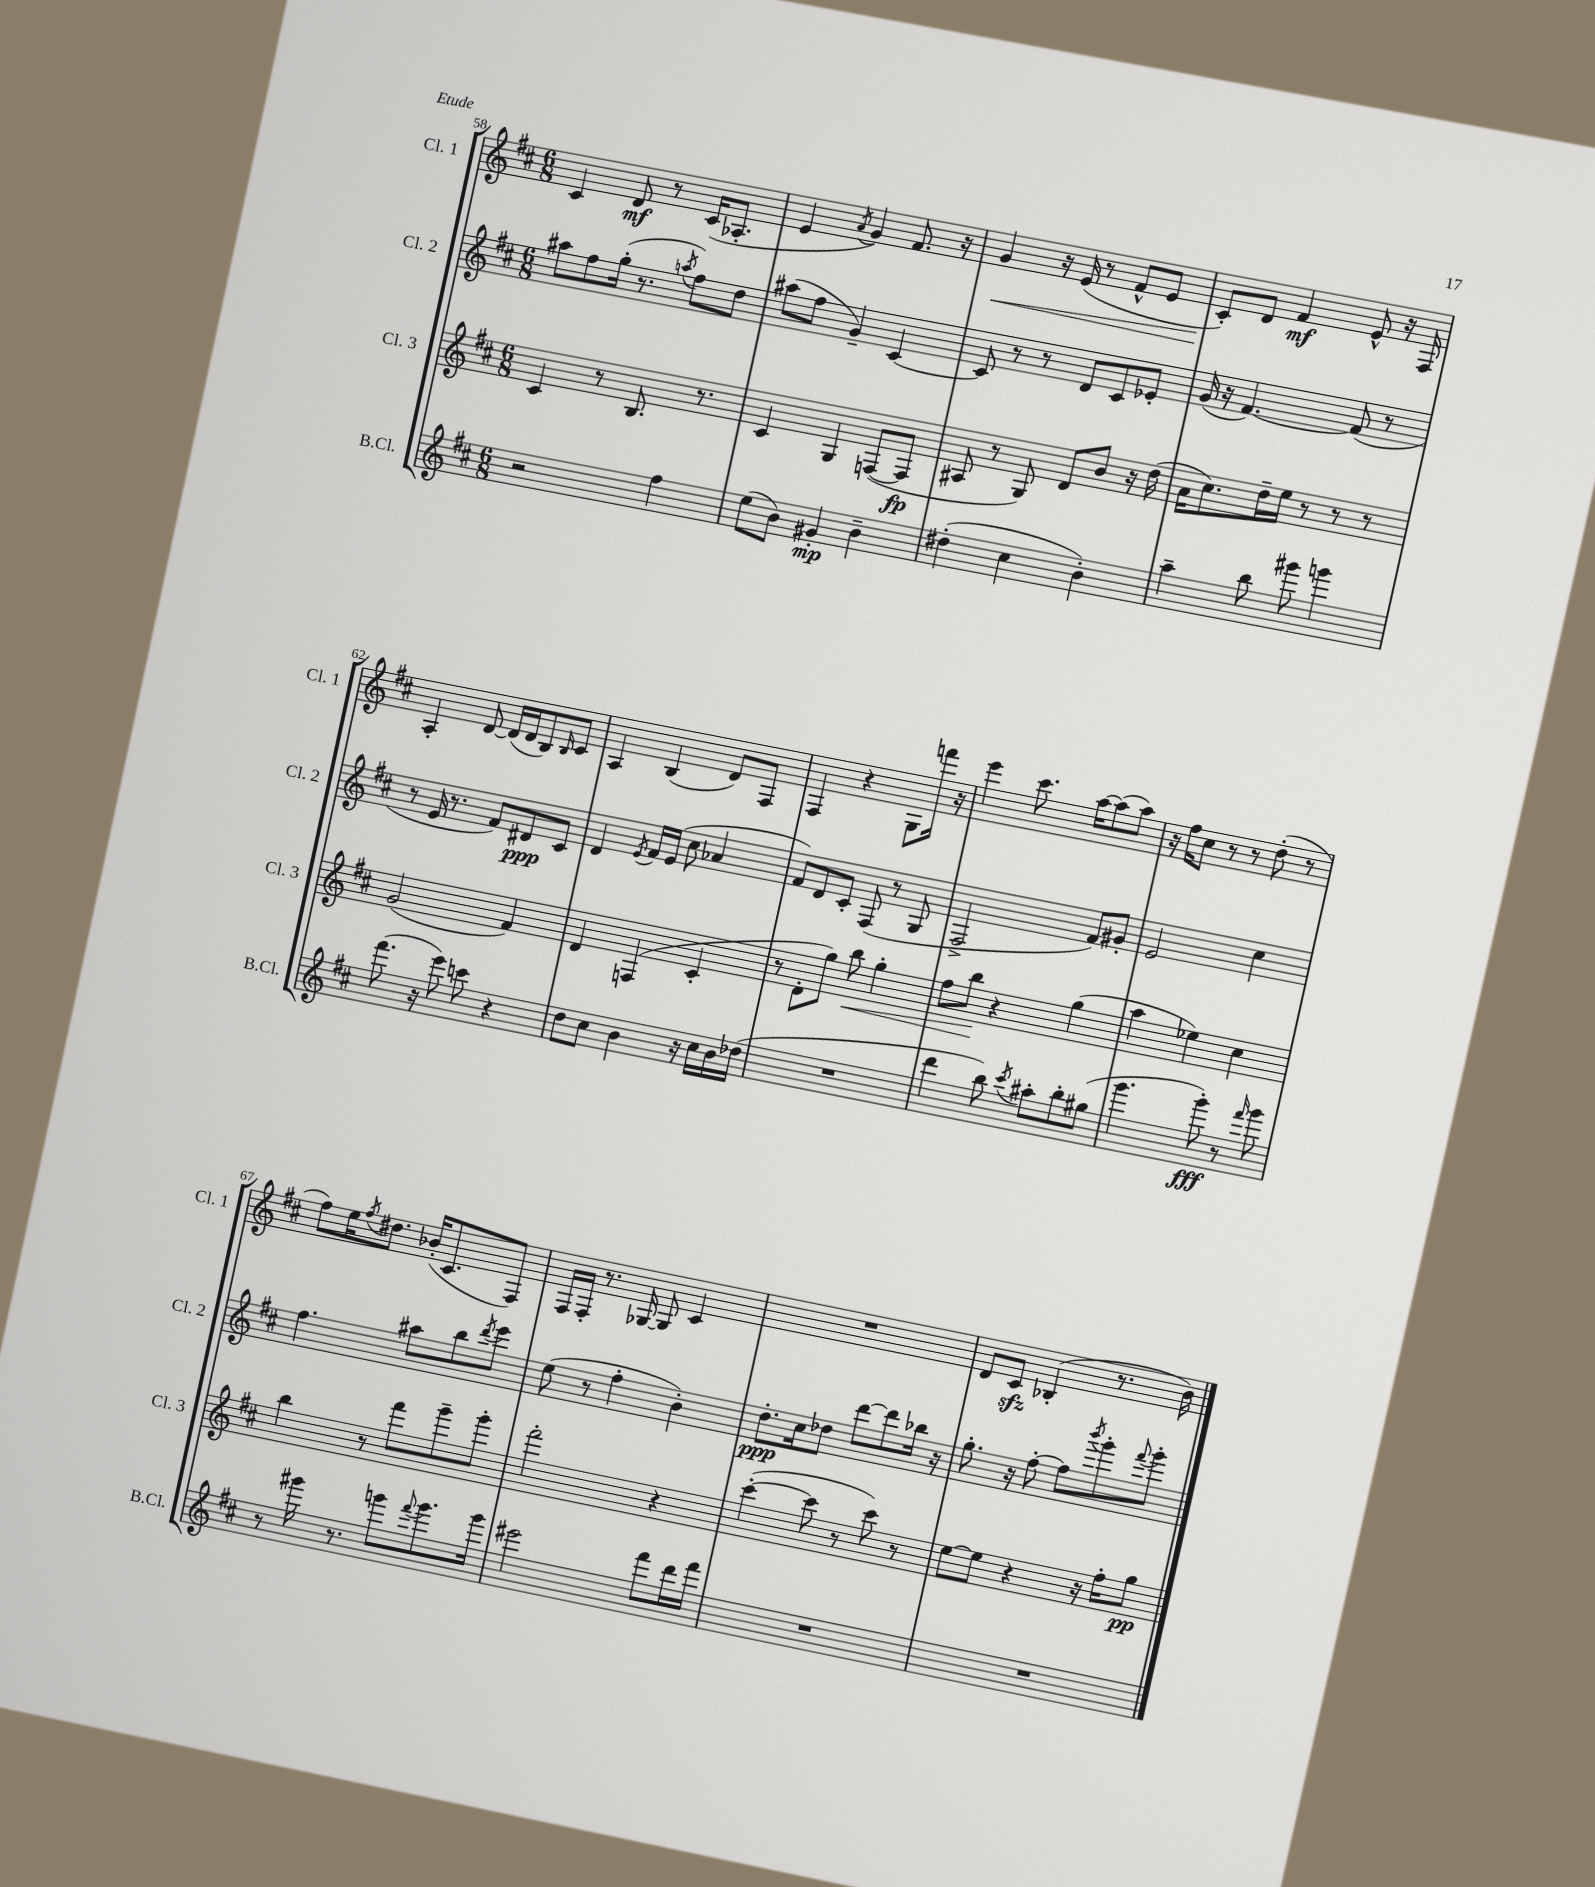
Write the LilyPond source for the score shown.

<<
\new StaffGroup <<
\new Staff = "s0" \with { instrumentName = "Cl. 1" shortInstrumentName = "Cl. 1" } {
    \clef treble \key d \major \numericTimeSignature \time 6/8
    cis'4 d'8\mf r8 cis'16( aes8.-. |
    e'4 \acciaccatura { a'8 } g'4) fis'8. r16 |
    g'4\< r16 e'16( r8 fis'8-^ e'8 |
    cis'8-.\!) d'8 fis'4\mf e'8-^ r16 fis16 |
    a4-. d'8~ d'16( d'16 b8) \grace { b16 } cis'8 |
    a4 b4( d'8) fis8 |
    fis4 r4 g8 f'''16 r16 |
    e'''4 cis'''8. a''16~ a''8( a''8) |
    r16 fis''16 cis''8 r8 r8 d''8-.( r8 |
    fis''8) e''16 \acciaccatura { fis''8 } dis''8. bes'16-.( cis'8. fis8) |
    fis16 fis16-. r8. ges16~ ges8 cis'4 |
    R2. |
    d'8 cis'8\sfz bes4-.( r8. b'16) \bar "|." |
}
\new Staff = "s1" \with { instrumentName = "Cl. 2" shortInstrumentName = "Cl. 2" } {
    \clef treble \key d \major \numericTimeSignature \time 6/8
    ais''8 fis''8 g''16-.( r8. \acciaccatura { a''8 } fis''8) d''8 |
    ais''8( fis''8 g'4--) cis'4~ |
    cis'8 r8 r8 d'8 cis'8 ees'8-. |
    g'16( r16 fis'4.~) fis'8( r8 |
    r8 e'16 r8. fis'8) dis'8\ppp cis'8 |
    d'4 \acciaccatura { e'8 } fis'16 e'16( cis''8 aes'4 |
    fis'8) d'8 cis'8-. fis8( r8 g8 |
    fis2-> fis'8) gis'8-. |
    e'2 cis''4 |
    fis''4. ais''8 b''8 \acciaccatura { d'''8 } e'''8 |
    e''8( r8 fis''4-. b'4-.) |
    d''8.-.\ppp cis''16 des''8 d'''8~ d'''8 bes''16 r16 |
    g''8.-. r16 fis''8~-. fis''8 \acciaccatura { b'''8 } g'''8-. \appoggiatura { fis'''8 } g'''8-. \bar "|." |
}
\new Staff = "s2" \with { instrumentName = "Cl. 3" shortInstrumentName = "Cl. 3" } {
    \clef treble \key d \major \numericTimeSignature \time 6/8
    cis'4 r8 b8. r8. |
    cis'4 g4 f8~( f8\fp |
    ais8 r8 g8) d'8 b'8 r16 d''16( |
    a'16 cis''8.) d''16-- e''16 r8 r8 r8 |
    g'2( fis'4) |
    d'4 f4( cis'4-. |
    r8 d'8-. g''8) b''8\< g''4-. |
    fis''8 b''8\! r4 g''4( |
    a''4 ees''4) cis''4 |
    b''4 r8 fis'''8 g'''8-- g'''8-. |
    fis'''2-. r4 |
    cis'''4~-.( cis'''8 r8 cis'''8) r8 |
    e''8~ e''8 r4 r16 fis''16-. g''8\pp \bar "|." |
}
\new Staff = "s3" \with { instrumentName = "B.Cl." shortInstrumentName = "B.Cl." } {
    \clef treble \key d \major \numericTimeSignature \time 6/8
    r2 fis''4 |
    e''8( b'8) gis'4-.\mp b'4-- |
    dis''4-.( cis''4 b'4-.) |
    a''4-- b''8 gis'''8 g'''4 |
    fis'''8.( r16 e'''8) c'''8 r4 |
    d''8 cis''8 b'4 r16 cis''16 b'16 des''16( |
    R2. |
    d'''4 b''8) \acciaccatura { cis'''8 } ais''8-. b''8-. gis''8( |
    g'''4. g'''8-.\fff) r8 \grace { fis'''16 } g'''8 |
    r8 gis'''16 r8. g'''8 \appoggiatura { fis'''8 } g'''8. g'''16 |
    eis'''2 fis'''8 d'''16 fis'''16 |
    R2. |
    R2. \bar "|." |
}
>>
>>
\layout { \context { \Score currentBarNumber = #58 } }
